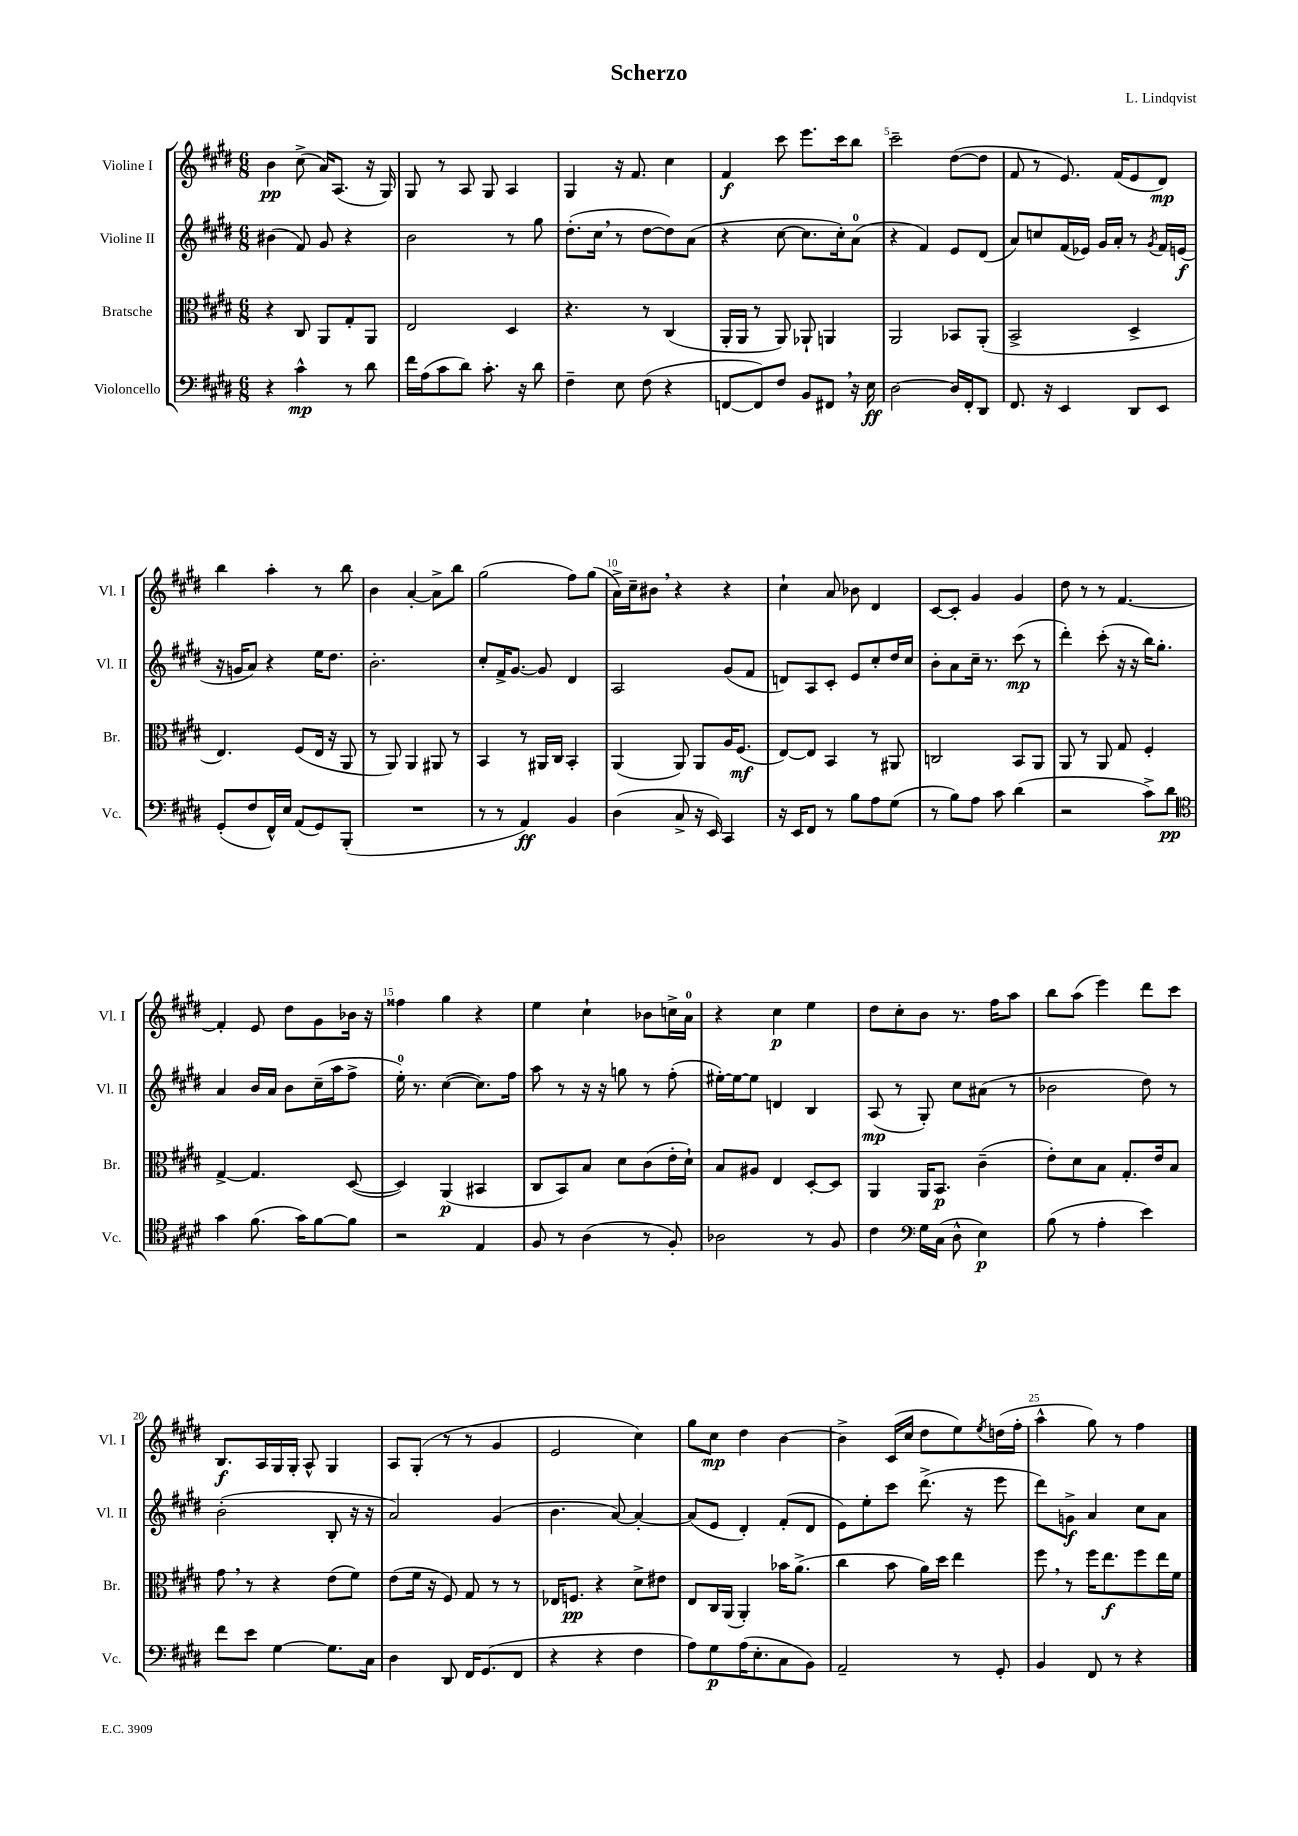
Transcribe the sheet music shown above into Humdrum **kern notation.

**kern	**dynam	**kern	**dynam	**kern	**dynam	**kern	**dynam
*part4	*part4	*part3	*part3	*part2	*part2	*part1	*part1
*staff4	*staff4	*staff3	*staff3	*staff2	*staff2	*staff1	*staff1
*I"Violoncello	*	*I"Bratsche	*	*I"Violine II	*	*I"Violine I	*
*I'Vc.	*	*I'Br.	*	*I'Vl. II	*	*I'Vl. I	*
*clefF4	*	*clefC3	*	*clefG2	*	*clefG2	*
*k[f#c#g#d#]	*	*k[f#c#g#d#]	*	*k[f#c#g#d#]	*	*k[f#c#g#d#]	*
*M6/8	*	*M6/8	*	*M6/8	*	*M6/8	*
=1	=1	=1	=1	=1	=1	=1	=1
4r	.	4r	.	(4b#X\	.	4b\	pp
4c#^^\	mp	8C#/	.	8f#/)	.	(8cc#^\	.
.	.	8AA/L	.	8g#/	.	16a/KL)	.
.	.	.	.	.	.	(8.A/J	.
8r	.	8G#'/	.	4r	.	.	.
8d#\	.	8AA/J	.	.	.	16r	.
.	.	.	.	.	.	16G#/)	.
=2	=2	=2	=2	=2	=2	=2	=2
16f#\LL	.	2E/	.	2b\	.	8G#/	.
(16A\J	.	.	.	.	.	.	.
8c#\	.	.	.	.	.	8r	.
8d#\J)	.	.	.	.	.	8A/	.
8.c#'\	.	.	.	.	.	8G#/	.
.	.	4D#/	.	8r	.	4A/	.
16r	.	.	.	.	.	.	.
8d#\	.	.	.	8gg#\	.	.	.
=3	=3	=3	=3	=3	=3	=3	=3
4F#~\	.	4.r	.	(8.dd#'\L	.	4G#/	.
.	.	.	.	16cc#,\Jk	.	.	.
8E\	.	.	.	8r	.	16r	.
.	.	.	.	.	.	8.f#/	.
(8F#\	.	8r	.	[8dd#\L	.	.	.
4r	.	(4C#/	.	8dd#\])	.	4cc#\	.
.	.	.	.	(8a\J	.	.	.
=4	=4	=4	=4	=4	=4	=4	=4
[8FFn/L	.	16AA'/LL	.	4r	.	4f#/	f
.	.	16AA/JJ	.	.	.	.	.
8FF/])	.	8r	.	.	.	.	.
8F#/J	.	8AA/)	.	[8cc#\	.	8ccc#\	.
8BB/L	.	8AA-X`/	.	8.cc#\L]	.	8.eee\L	.
8FF#X,/J	.	4AAn/	.	.	.	.	.
.	.	.	.	16cc#'\k)	.	16ccc#\k	.
16r	.	.	.	(8a\J	.	8bb\J	.
16E\	ff	.	.	.	.	.	.
=5	=5	=5	=5	=5	=5	=5	=5
[2D#\	.	2AA/	.	4r	.	2ccc#~\	.
.	.	.	.	4f#/)	.	.	.
16D#/LL]	.	8BB-X/L	.	8e/L	.	([8dd#\L	.
16FF#'/J	.	.	.	.	.	.	.
8DD#/J	.	(8AA'/J	.	(8d#/J	.	8dd#\J]	.
=6	=6	=6	=6	=6	=6	=6	=6
8.FF#/	.	2BB^/	.	8a/L)	.	8f#/	.
.	.	.	.	8ccn/	.	8r	.
16r	.	.	.	.	.	.	.
4EE/	.	.	.	(16f#/L	.	8.e/)	.
.	.	.	.	16e-X/JJ)	.	.	.
.	.	.	.	16g#/LL	.	.	.
.	.	.	.	16a'/JJ	.	(16f#/KL	.
8DD#/L	.	4D#^/	.	8r	.	8e/	.
.	.	.	.	8qg#/	.	.	.
8EE/J	.	.	.	16f#/LL	.	8d#/J)	mp
.	.	.	.	(16en/JJ	f	.	.
!!LO:LB:g=z
=7	=7	=7	=7	=7	=7	=7	=7
(8GG#'/L	.	4.E/)	.	16r	.	4bb\	.
.	.	.	.	16gn/KL	.	.	.
8F#/	.	.	.	8a/J)	.	.	.
16FF#^^/L)	.	.	.	4r	.	4aa'\	.
16E/JJ	.	.	.	.	.	.	.
(8AA/L	.	(8F#/L	.	.	.	.	.
8GG#/)	.	16E/Jk	.	16ee\KL	.	8r	.
.	.	16r	.	8.dd#\J	.	.	.
(8BBB'/J	.	8AA/	.	.	.	8bb\	.
=8	=8	=8	=8	=8	=8	=8	=8
2.r	.	8r	.	2.b'\	.	4b\	.
.	.	8AA/)	.	.	.	.	.
.	.	4AA/	.	.	.	[4a'/	.
.	.	8AA#X/	.	.	.	8a^\L]	.
.	.	8r	.	.	.	8bb\J	.
=9	=9	=9	=9	=9	=9	=9	=9
8r	.	4BB/	.	8cc#'/L	.	(2gg#\	.
8r	.	.	.	16f#^/K	.	.	.
.	.	.	.	[8.g#/J	.	.	.
4AA/)	ff	8r	.	.	.	.	.
.	.	16AA#X/LL	.	8g#/]	.	.	.
.	.	16C#/JJ	.	.	.	.	.
4BB/	.	4BB'/	.	4d#/	.	8ff#\L)	.
.	.	.	.	.	.	(8gg#\J	.
=10	=10	=10	=10	=10	=10	=10	=10
(4D#\	.	(4AA/	.	2A/	.	16a^\LL)	.
.	.	.	.	.	.	16cc#~\J	.
.	.	.	.	.	.	8b#X,\J	.
8C#^/	.	8AA/)	.	.	.	4r	.
16r	.	8AA/L	.	.	.	.	.
16EE/)	.	.	.	.	.	.	.
4CC#/	.	16A/K	.	(8g#/L	.	4r	.
.	.	(8.F#/J	mf	.	.	.	.
.	.	.	.	8f#/J	.	.	.
=11	=11	=11	=11	=11	=11	=11	=11
16r	.	[8E/L)	.	8dn/L)	.	4cc#`\	.
16EE/KL	.	.	.	.	.	.	.
8FF#/J	.	8E/J]	.	8A/	.	.	.
8r	.	4BB/	.	8c#'/J	.	8a/	.
8B\L	.	.	.	8e/L	.	8b-X\	.
8A\	.	8r	.	8cc#'/	.	4d#/	.
(8G#\J	.	8AA#X/	.	16dd#/L	.	.	.
.	.	.	.	16cc#/JJ	.	.	.
=12	=12	=12	=12	=12	=12	=12	=12
8r	.	2Cn/	.	8b'\L	.	[8c#/L	.
8B\L)	.	.	.	8a\	.	8c#'/J]	.
8A\J	.	.	.	16cc#~\Jk	.	4g#/	.
.	.	.	.	8.r	.	.	.
8c#\	.	.	.	.	.	.	.
(4d#\	.	8BB/L	.	(8ccc#\	mp	4g#/	.
.	.	8AA/J	.	8r	.	.	.
=13	=13	=13	=13	=13	=13	=13	=13
2r	.	8AA/	.	4ddd#'\)	.	8dd#\	.
.	.	8r	.	.	.	8r	.
.	.	8AA/	.	(8ccc#'\	.	8r	.
.	.	8G#/	.	16r	.	[4.f#/	.
.	.	.	.	16r	.	.	.
8c#^\L)	.	4F#'/	.	16bb\KL)	.	.	.
.	.	.	.	8.gg#'\J	.	.	.
8d#\J	pp	.	.	.	.	.	.
!!LO:LB:g=z
=14	=14	=14	=14	=14	=14	=14	=14
*clefC4	*	*	*	*	*	*	*
4g#\	.	[4G#^/	.	4a/	.	4f#'/]	.
(8.f#\	.	4.G#/]	.	16b/LL	.	8e/	.
.	.	.	.	16a/JJ	.	.	.
.	.	.	.	8b\L	.	8dd#\L	.
16g#\KL)	.	.	.	.	.	.	.
[8f#\	.	.	.	(16cc#~\L	.	8g#\	.
.	.	.	.	16aa\J	.	.	.
8f#\J]	.	([8D#/	.	8ff#^\J	.	16b-X\Jk	.
.	.	.	.	.	.	16r	.
=15	=15	=15	=15	=15	=15	=15	=15
2r	.	4D#/])	.	16ee'\)	.	4ff##X\	.
.	.	.	.	8.r	.	.	.
.	.	(4AA/	p	([4cc#\	.	4gg#\	.
4E/	.	4BB#X/	.	8.cc#\L])	.	4r	.
.	.	.	.	16ff#\Jk	.	.	.
=16	=16	=16	=16	=16	=16	=16	=16
8F#/	.	8C#/L	.	8aa\	.	4ee\	.
8r	.	8BB/)	.	8r	.	.	.
(4A\	.	8B/J	.	16r	.	4cc#`\	.
.	.	.	.	16r	.	.	.
.	.	8d#\L	.	8ggn\	.	.	.
8r	.	(8c#\	.	8r	.	8b-X\L	.
8F#'/)	.	16e'\L	.	(8ff#'\	.	16ccn^\L	.
.	.	16d#`\JJ)	.	.	.	16a\JJ	.
=17	=17	=17	=17	=17	=17	=17	=17
2A-X\	.	8B/L	.	[16ee#X'\LL)	.	4r	.
.	.	.	.	16ee#\J_	.	.	.
.	.	8A#X/J	.	8ee#\J]	.	.	.
.	.	4E/	.	4dn/	.	4cc#\	p
8r	.	[8D#'/L	.	4B/	.	4ee\	.
8F#/	.	8D#/J]	.	.	.	.	.
=18	=18	=18	=18	=18	=18	=18	=18
4c#\	.	4AA/	.	(8A/	mp	8dd#\L	.
.	.	.	.	8r	.	8cc#'\	.
*clefF4	*	*	*	*	*	*	*
16G#\LL	.	16AA/KL	.	8G#'/)	.	8b\J	.
(16C#\JJ	.	8.BB/J	p	.	.	.	.
8D#^^\	.	.	.	8cc#\L	.	8.r	.
4E\)	p	(4c#~\	.	(8a#X\J	.	.	.
.	.	.	.	.	.	16ff#\KL	.
.	.	.	.	8r	.	8aa\J	.
=19	=19	=19	=19	=19	=19	=19	=19
(8B\	.	8e'\L)	.	2b-X\	.	8bb\L	.
8r	.	8d#\	.	.	.	(8aa\J	.
4A'\	.	8B\J	.	.	.	4eee\)	.
.	.	8.G#'/L	.	.	.	.	.
4e\)	.	.	.	8dd#\)	.	8ddd#\L	.
.	.	16e/k	.	.	.	.	.
.	.	8B/J	.	8r	.	8ccc#\J	.
!!LO:LB:g=z
=20	=20	=20	=20	=20	=20	=20	=20
8f#\L	.	8g#,\	.	(2b'\	.	8.B/L	f
8e\J	.	8r	.	.	.	.	.
.	.	.	.	.	.	16A/L	.
[4G#\	.	4r	.	.	.	16G#/	.
.	.	.	.	.	.	16G#'/JJ	.
.	.	.	.	.	.	8A^^/	.
8.G#\L]	.	(8e\L	.	8B'/	.	4G#/	.
.	.	8f#\J)	.	16r	.	.	.
16C#\Jk	.	.	.	16r	.	.	.
=21	=21	=21	=21	=21	=21	=21	=21
4D#\	.	(8e\L	.	2a/)	.	8A/L	.
.	.	16f#\Jk	.	.	.	(8G#'/J	.
.	.	16r	.	.	.	.	.
8DD#/	.	8F#/)	.	.	.	8r	.
16FF#/KL	.	8G#/	.	.	.	8r	.
(8.GG#/	.	.	.	.	.	.	.
.	.	8r	.	(4g#/	.	4g#/	.
8FF#/J	.	8r	.	.	.	.	.
=22	=22	=22	=22	=22	=22	=22	=22
4r	.	16E-X/KL	.	4.b\	.	2e/	.
.	.	8.Fn/J	pp	.	.	.	.
4r	.	4r	.	.	.	.	.
.	.	.	.	[8a/)	.	.	.
4F#\	.	8d#^\L	.	4a'/_	.	4cc#\)	.
.	.	8e#X\J	.	.	.	.	.
=23	=23	=23	=23	=23	=23	=23	=23
8A\L)	.	8E/L	.	(8a/L]	.	8gg#\L	.
8G#\	p	16C#/L	.	8e/J	.	8cc#\J	mp
.	.	(16AA/JJ	.	.	.	.	.
(16A\K	.	4AA'/)	.	4d#'/)	.	4dd#\	.
8.E'\	.	.	.	.	.	.	.
8C#\	.	16b-X\KL	.	(8f#'/L	.	[4b\	.
.	.	(8.a^\J	.	.	.	.	.
8BB\J)	.	.	.	8d#/J	.	.	.
=24	=24	=24	=24	=24	=24	=24	=24
2AA~/	.	4cc#\	.	8e\L)	.	4b^\]	.
.	.	.	.	8ee'\	.	.	.
.	.	8b\	.	8ccc#\J	.	(16c#/LL	.
.	.	.	.	.	.	16cc#/JJ	.
.	.	16a\LL)	.	(8.ddd#^\	.	8dd#\L	.
.	.	16dd#\JJ	.	.	.	.	.
8r	.	4ee\	.	.	.	8ee\)	.
.	.	.	.	16r	.	.	.
.	.	.	.	.	.	8qee/	.
8GG#'/	.	.	.	8eee\	.	(16ddn\L	.
.	.	.	.	.	.	16ff#'\JJ	.
=25	=25	=25	=25	=25	=25	=25	=25
4BB/	.	8ff#,\	.	8ddd#\L)	.	4aa^^\	.
.	.	8r	.	8gn^\J	f	.	.
8FF#/	.	16ff#\KL	.	4a/	.	8gg#\)	.
.	.	8.ee\	f	.	.	.	.
8r	.	.	.	.	.	8r	.
4r	.	8ff#\	.	8cc#\L	.	4ff#\	.
.	.	16ee\L	.	8a\J	.	.	.
.	.	16f#\JJ	.	.	.	.	.
==	==	==	==	==	==	==	==
*-	*-	*-	*-	*-	*-	*-	*-
